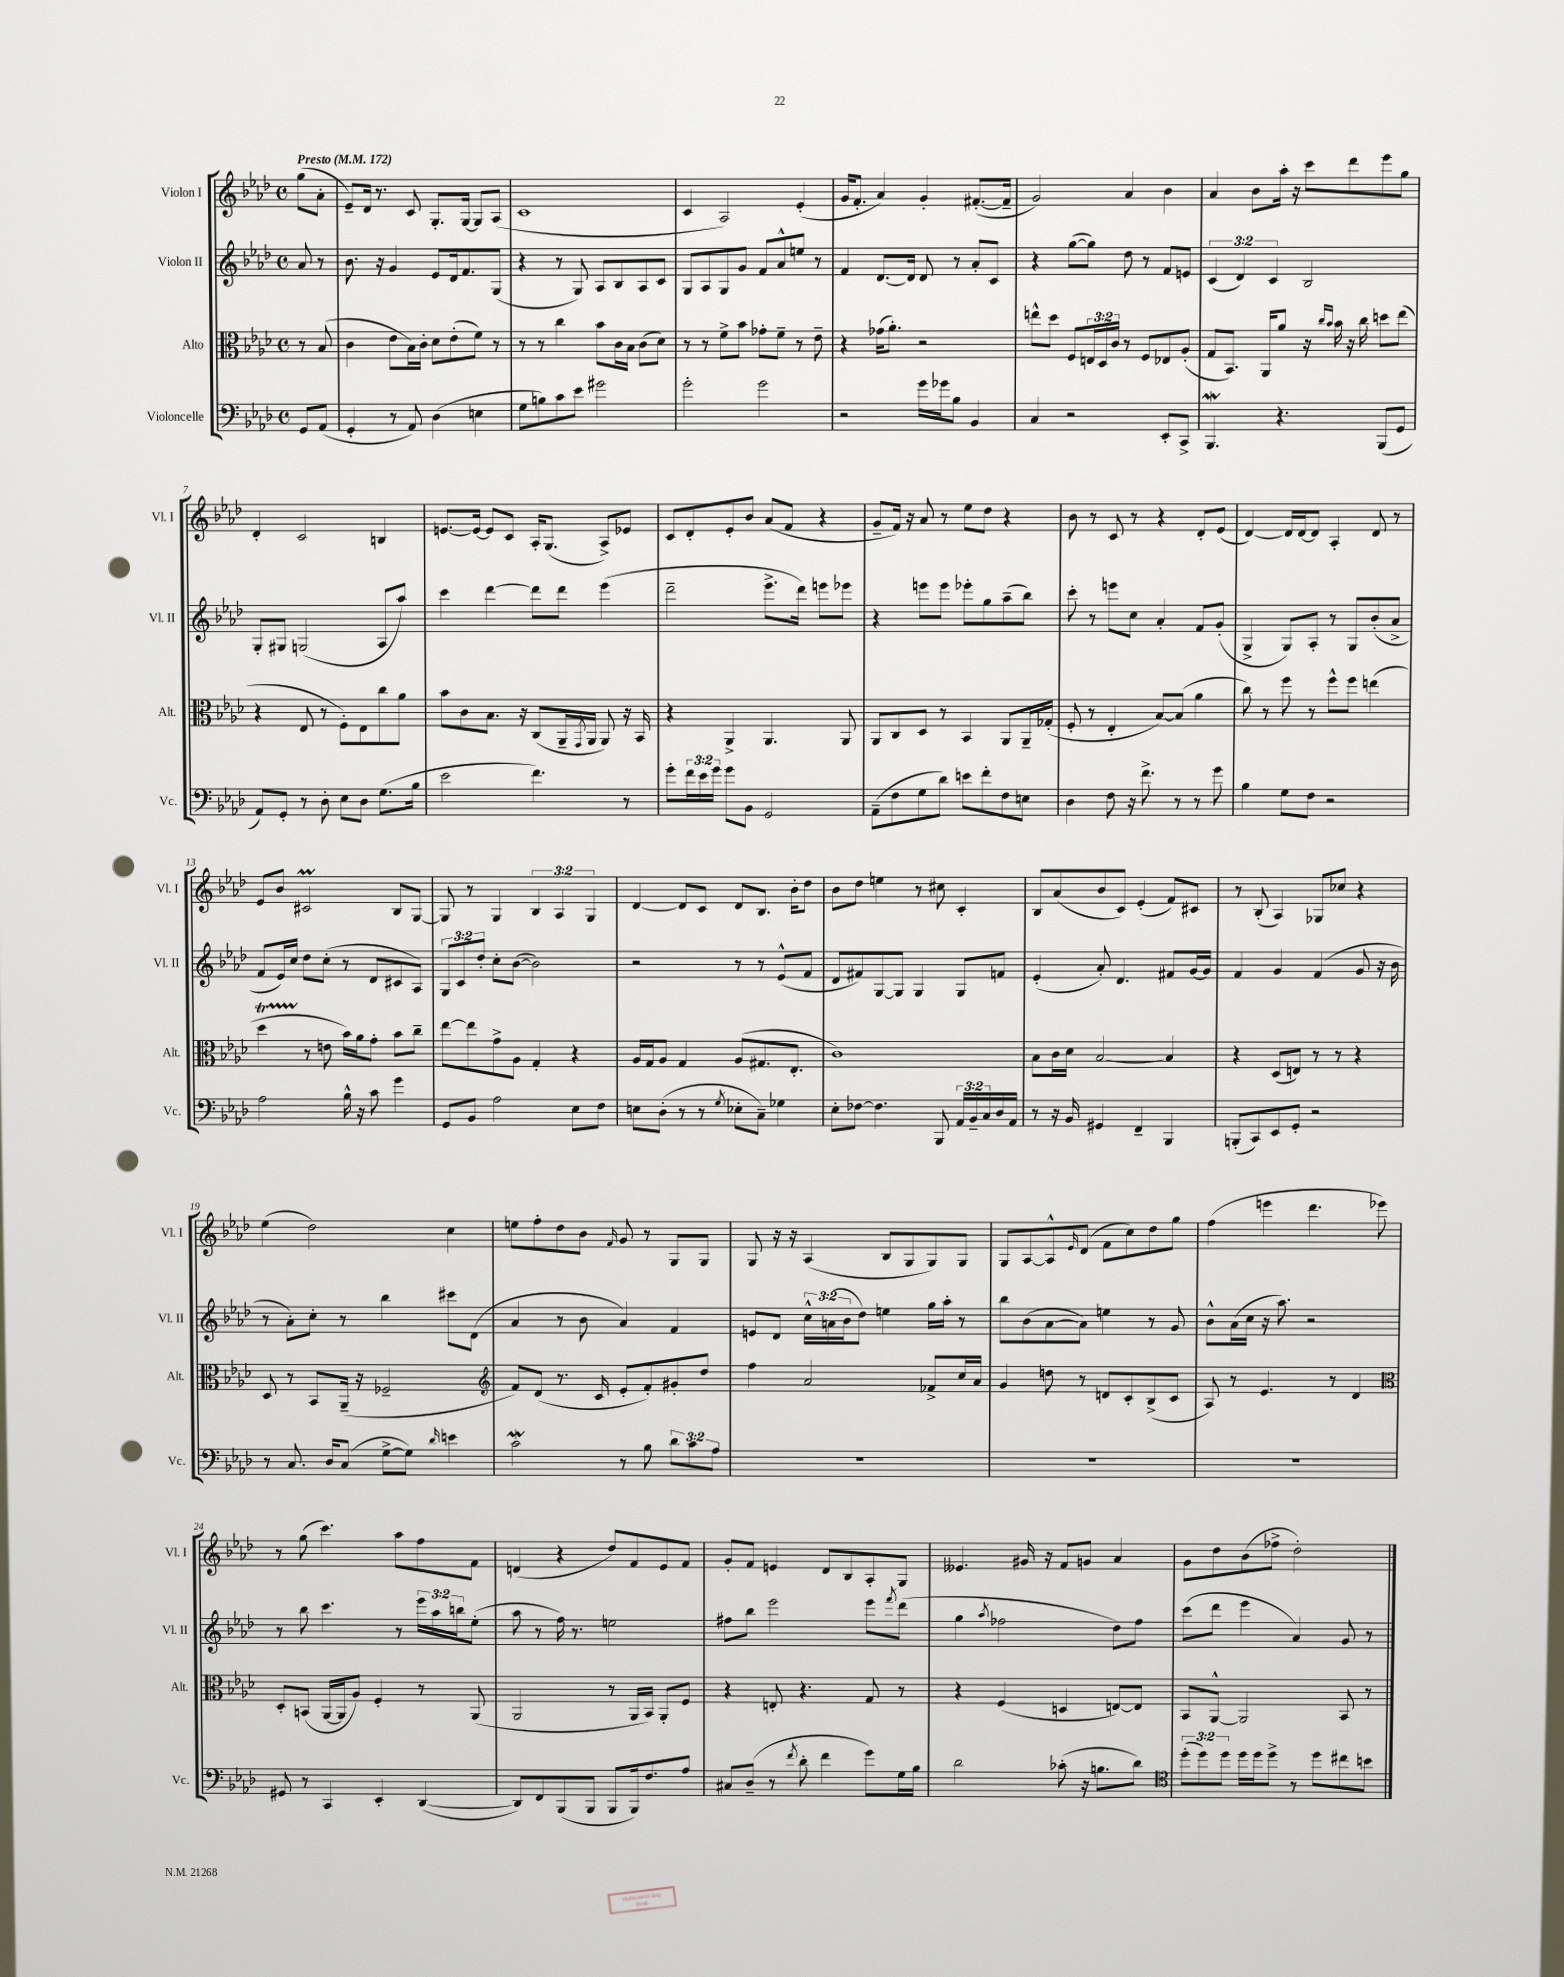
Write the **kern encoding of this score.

**kern	**kern	**kern	**kern
*staff4	*staff3	*staff2	*staff1
*clefF4	*clefC3	*clefG2	*clefG2
*k[b-e-a-d-]	*k[b-e-a-d-]	*k[b-e-a-d-]	*k[b-e-a-d-]
*M4/4	*M4/4	*M4/4	*M4/4
*met(c)	*met(c)	*met(c)	*met(c)
*MM172	*MM172	*MM172	*MM172
8GG/L	8r	8a-/	(8gg\L
(8AA-/J	(8B-/	8r	8a-'\J
=	=	=	=
4GG'/	4c\	8.b-\	8e-~/L)
.	.	.	16d-/Jk
.	.	16r	8.r
8r	8e-\L	4g/	.
8AA-/)	16B-\L)	.	8c/
.	16c'\JJ	.	.
(4D-\	8d-\L	8e-/L	8.G'/L
.	(8e-'\	16d-/k	.
.	.	8.f/	[16G/Jk
4E\	8f\J)	.	8G/]L
.	8r	(8G/J	(8A-/J
=	=	=	=
8G\L	8r	4r	1c
8B\)	8r	.	.
8c\	4cc\	8r	.
8e-\J	.	8G/)	.
2g#\	8b-\L	8A-/L	.
.	16c\L	8B-/	.
.	16B-\JJ	.	.
.	(8c\L	8A-/	.
.	8d-\J)	8c/J	.
=	=	=	=
2g'\	8r	8G/L	4c/
.	8r	8A-/	.
.	8f^\L	8G/	2A-/)
.	8b-\J	8g/J	.
2g\	8g-'\L	8f/L	.
.	8f~\J	8a-^^/	.
.	8r	8ee/J	(4e-'/
.	8e-~\	8r	.
=	=	=	=
2r	4r	4f/	16g/LK
.	.	.	8.f'/J
.	(16g-\LK	[8.d-/L	4a-/)
.	8.a-'\J)	.	.
.	.	16d-/]Jk	.
16g\LL	2r	8d-/	4g'/
16g-\J	.	.	.
8B-\J	.	8r	.
4BB-/	.	8a-'/L	([8.f#'/L
.	.	8c/J	.
.	.	.	16f#~/]Jk
=	=	=	=
4C/	8ee^^\L	4r	2g/)
.	8dd-\J	.	.
2r	8F/L	([8gg\L	.
.	24E/L	8gg\]J)	.
.	24D-/	.	.
.	24c/JJ	.	.
.	8r	8dd-\	4a-/
.	8F/L	8r	.
8EE-'/L	8E-/	8f/L	4b-\
8CC^/J	(8A-'/J	8e/J	.
=	=	=	=
4.BBB-/	8G/L	(6c/	4a-/
.	8.BB-/J)	.	.
.	.	6d-/)	.
.	.	.	8b-\L
.	16AA-/LK	.	.
.	.	6c/	.
4.r	8a-/J	.	16aa-'\Jk
.	.	.	16r
.	16r	2B-/	8ccc\L
.	16qqcc/LL	.	.
.	16qqb-/JJ	.	.
.	16b-\	.	.
.	16r	.	8ddd-\
.	16cc\	.	.
(8BBB-/L	8dd\L	.	8eee-\
8GG/J	(8ee-\J	.	8gg\J
=	=	=	=
8AA-/L)	4r	8G'/L	4d-'/
8GG'/J	.	8G#/J	.
8r	8E-/	(2G/	2c/
8D-'\	8r	.	.
8E-\L	8F'\L)	.	.
8D-\J	8E-\	.	.
(8.G\L	8cc\	8A-/L	4B/
.	8a-\J	8aa-/J)	.
16B-\Jk	.	.	.
=	=	=	=
2e-\	8b-\L	4ccc\	[8.e/L
.	8c\	.	.
.	.	.	16e/_Jk
.	8.B-\J	[4ddd-\	8e/]L
.	.	.	8c/J
.	16r	.	.
4.f\)	(8C/L	8ddd-\]L	16A-'/LK
.	.	.	(8.G/J
.	16AA-~/L	8ddd-\J	.
.	8qGG/	.	.
.	16AA-/JJ	.	.
.	8AA-/)	(4eee-\	8A-^/L)
8r	16r	.	8e-/J
.	16BB-/	.	.
=	=	=	=
8g'\L	4r	2ddd-~\	8c/L
24f\L	.	.	8d-'/
24e-\	.	.	.
24g\JJ	.	.	.
8g\L	4AA-^/	.	8e-'/
8BB-\J	.	.	8b-/J
2GG/	4.AA-/	8.eee-^\L	(8a-/L
.	.	.	8f/J
.	.	16ddd-\Jk)	.
.	.	8eee\L	4r
.	8AA-/	8eee-\J	.
=	=	=	=
(8AA-~\L	8AA-/L	4r	8g~/L
8F\	8C/	.	16f/Jk)
.	.	.	16r
8G\	8D-/J	8eee\L	8a-/
8d-\J)	8r	8eee\J	8r
8e\L	4BB-/	8eee-'\L	8ee-\L
8f'\	.	8gg\	8dd-\J
8F\	8AA-/L	(8aa-~\	4r
8E\J	16AA-~/L	8bb-\J)	.
.	(16G-'/JJ	.	.
=	=	=	=
4D-\	8F'/	8ccc'\	8b-\
.	8r	8r	8r
8F\	4E-'/	8eee\L	8c/
16r	.	8cc\J	8r
8.f^\	.	.	.
.	[8B-/L)	4a-'/	4r
8r	(8B-/]J	.	.
8r	4a-\	8f/L	8d-'/L
8g\	.	(8g'/J	(8e-/J
=	=	=	=
4B-\	8cc\)	4G^/	[4d-/)
.	8r	.	.
8G\L	8ff\	8G/L)	16d-/]LL
.	.	.	[16d-/J
8F\J	8r	8A-'/J	8d-/]J
2r	8ff^^\L	8r	4A-'/
.	8ff\J	8G/L	.
.	(4ee\	(8b-'/	8d-/
.	.	8a-^/J	8r
=	=	=	=
2A-\	4dd-\	8f/L	8e-/L
.	.	16e-/L)	8b-/J
.	.	16cc/JJ	.
.	8r	8dd-\L	2c#/
.	8e\	(8cc'\J	.
16B-^^\	16b-\LL)	8r	.
16r	16a-\J	.	.
8c\	8g'\J	8d-/L	.
4g\	8b-\L	8c#/	8B-/L
.	8cc~\J	8A-/J)	[8G/J
=	=	=	=
8GG/L	[8ee-\L	12G/L	8G/]
.	.	12c/	.
8BB-/J	8ee-\]	.	8r
.	.	12dd-'/J	.
2A-\	8g^\	8cc'\L	4G/
.	8A-\J	([8b-\J	.
.	4G'/	2b-\])	6B-/
.	.	.	6A-/
8E-\L	4r	.	.
.	.	.	6G/
8F\J	.	.	.
=	=	=	=
8E\L	16A-/LL	2r	[4d-/
.	16G/J	.	.
(8D-'\J	8A-/J	.	.
8r	4G/	.	8d-/]L
8r	.	.	8c/J
8qG/	.	.	.
8E-'\L	(8A-/L	8r	8d-/L
8C~\J)	8.G#/	8r	8.B-/J
4G-\	.	(8e-^^/L	.
.	8.E-'/J	.	16b-'\LK
.	.	8f/J	8dd-\J
=	=	=	=
8E-'\L	1c)	8d-/L	8b-\L
[8F-\J	.	8f#/)	8dd-\J
4.F-\]	.	[8G/	4ee\
.	.	8G/]J	.
.	.	4G/	8r
8BBB-/	.	.	8cc#\
24AA-/LL	.	8G/L	4c'/
24BB-~/	.	.	.
24C/	.	.	.
16D-/	.	8f/J	.
16AA-/JJ	.	.	.
=	=	=	=
8r	8B-\L	(4e-'/	8B-/L
16r	16c\L	.	(8a-/
16BB-/	16d-\JJ	.	.
4GG#/	[2B-/	8a-'/)	8b-/
.	.	4.d-/	8c/J)
4FF~/	.	.	(4e-'/
4BBB-/	4B-/]	8f#/L	8f/L)
.	.	[16g/L	8c#/J
.	.	16g/]JJ	.
=	=	=	=
(8BBB'/L	4r	4f/	8r
8CC/)	.	.	(8B-'/
8EE-/	(8D-/L	4g/	4A-/)
8GG'/J	8E/J)	.	.
2r	8r	(4f/	8G-/L
.	8r	.	8cc-/J
.	4r	8g/	4r
.	.	16r	.
.	.	16b-\	.
=	=	=	=
8r	8D-/	8r	(4ee-\
8.C/	8r	8a-'\L)	.
.	8BB-/L	8cc'\J	2dd-\)
16D-/LK	.	.	.
(8C/J	(16AA-~/Jk	8r	.
.	16r	.	.
[8G^\L	2F-~/	4bb-\	.
8G\]J)	.	.	.
16qqd-/	.	.	.
4e\	.	8ccc#\L	4cc\
.	.	(8d-\J	.
=	=	=	=
*	*clefG2	*	*
2c\	8f/L)	4a-/	8ee\L
.	(8d-/J	.	8ff'\
.	8.r	8r	8dd-\
.	.	8b-\	8b-\J
.	16c/	.	.
.	.	.	16qqf/
8r	8e-'/L	4a-/)	8g/
8B-\	8f'/)	.	8r
12d-\L	8g#'/	4f/	8G/L
12c\	.	.	.
.	8dd-/J	.	8G/J
12A-\J	.	.	.
=	=	=	=
1r	4ff\	8e/L	8G/
.	.	8d-/J	16r
.	.	.	16r
.	2a-/	24cc^^\LL	(4A-/
.	.	(24a\	.
.	.	24b-\J	.
.	.	8dd-\J)	.
.	.	4ee\	8B-/L
.	.	.	8G/
.	8f-^/L	16gg\LL	8G/)
.	.	16aa-'\JJ	.
.	16cc/L	8r	8G/J
.	16a-/JJ	.	.
=	=	=	=
1r	4g/	8bb-\L	8G/L
.	.	(8b-\	[8A-/
.	8dd\	[8a-\	8A-^^/]
.	.	.	16qqe-/
.	8r	8a-\]J)	(8d-/J
.	8d/L	4ee\	8f\L
.	8c'/	.	8cc\)
.	(8B-^/	8r	8dd-\
.	8c/J	8g/	8gg\J
=	=	=	=
1r	8A-/)	8b-^^\L	(4ff\
.	8r	(16a-\L	.
.	.	16cc\JJ	.
.	4.e-/	16r	4eee\
.	.	8.aa-\)	.
.	.	2r	4.ddd-\
.	8r	.	.
.	4d-/	.	.
.	.	.	8eee-\)
=	=	=	=
*	*clefC3	*	*
8GG#/	8D-'/L	8r	8r
8r	(8BB/J	8bb-\	(8gg\
4CC/	[16AA-/LL	4.ccc\	4.ccc\)
.	16AA-/]J	.	.
.	8A-/J)	.	.
4EE-'/	4F'/	.	.
.	.	8r	8aa-\L
([4DD-/	8r	24eee-\LL	8ff\
.	.	24aa-\	.
.	.	24bb\J	.
.	(8AA-/	(8ee-'\J	8f\J
=	=	=	=
8DD-/]L)	2AA-/	8aa-\	(4d/
8FF/	.	8r	.
(8BBB-/	.	16ff\)	4r
.	.	8.r	.
8BBB-/J	.	.	.
8BBB-/L	8r	2ee\	8dd-/L)
16BBB-/k)	16AA-/LL	.	8f/
8.F/	16BB-/JJ)	.	.
.	8AA-'/L	.	8e-/
8A-/J	8F/J	.	8f/J
=	=	=	=
8C#/L	4r	8ff#\L	8g'/L
(8D-~/J	.	8bb-\J	8f/J
8r	8E'/	2eee-\	4e/
8qf/	.	.	.
8d-'\	4.r	.	.
4f\	.	.	8d-/L
.	.	.	8B-/
8g\L)	8G/	8eee-\L	8A-'/
.	.	8qfff/	.
16G\L	8r	(8ddd-\J	8G/J
16B-\JJ	.	.	.
=	=	=	=
2d-\	4r	4gg\	4.e--/
.	.	8qaa-/	.
.	(4F/	2ff-\	.
.	.	.	16g#/
.	.	.	16r
(8c-'\	4D/	.	8f/L
16r	.	.	8g/J
8.B\L	.	.	.
.	[8E/L)	8dd-\L)	4a-/
8d-\J)	8E/]J	8ff-\J	.
=	=	=	=
*clefC4	*	*	*
(12dd-'\L	8BB-/L	(8ccc\L	8g\L
12dd-\)	.	.	.
.	[8AA-^^/J	8ddd-\J	8dd-\
12dd-\J	.	.	.
16dd-\LL	2AA-/]	4eee-\	(8b-\
16dd-\J	.	.	.
8dd-^\J	.	.	8ff-^\J
8r	.	4a-/)	2dd-'\)
8dd-\L	.	.	.
8cc#\	8BB-/	8g/	.
8b\J	8r	8r	.
==	==	==	==
*-	*-	*-	*-
